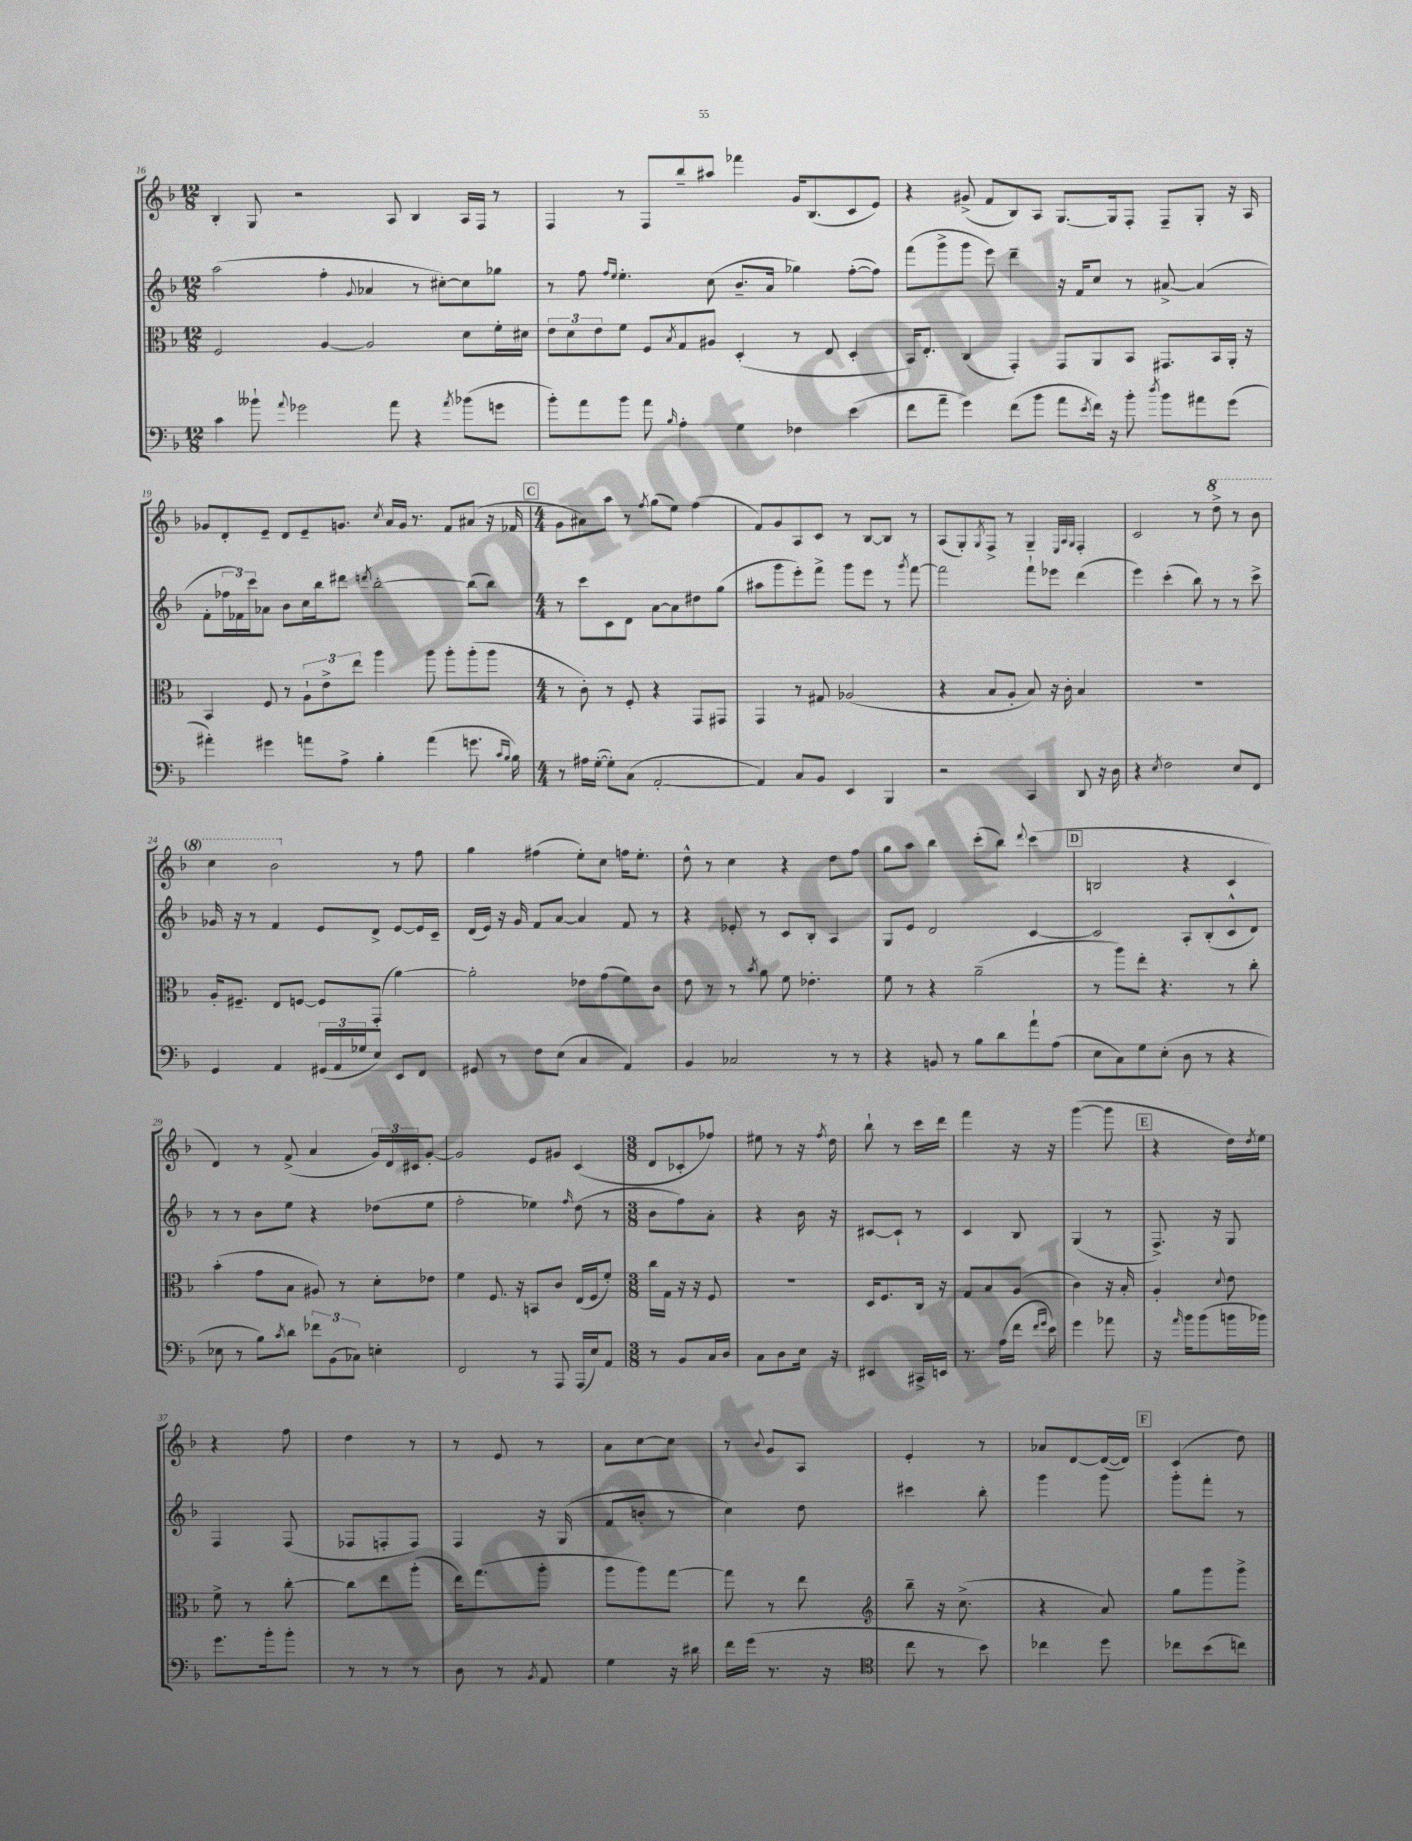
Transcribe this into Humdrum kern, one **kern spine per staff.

**kern	**kern	**kern	**kern
*staff4	*staff3	*staff2	*staff1
*clefF4	*clefC3	*clefG2	*clefG2
*k[b-]	*k[b-]	*k[b-]	*k[b-]
*M12/8	*M12/8	*M12/8	*M12/8
4c	2F	(2aa	4B-'
8b--`	.	.	8G
8qqa	.	.	.
2g-	.	.	2r
.	[4A	4ff'	.
.	.	8qqg	.
.	2A]	4a-	.
8a	.	.	8A
4r	.	8r	4B-
.	.	[8cc#')	.
8qa	.	.	.
(8b-	8d	8cc#]	16A
.	.	.	16F
8g	16f'	8gg-	8r
.	16d#	.	.
=	=	=	=
8b-')	12e	8r	4F
.	12d	.	.
8a	.	8ff	.
.	12e	.	.
.	.	16qqff	.
.	.	16qqee	.
8b-	8f	4.ee'	8r
8a	8F	.	8F
16qqB-	8qB-	.	.
4A'	8G	.	8bb-~
.	8A#	(8cc	8aa#
4G	(4D'	8.b-~	4fff-
.	.	16a	.
4F-	8r	4gg-)	16g
.	.	.	(8.B-
.	8E	.	.
(4e	4D'	([8ff'	8c
.	.	8ff])	8e)
=	=	=	=
8f	16BB-)	(8fff	4r
.	8.E'	.	.
8a~	.	8ggg^	.
4g)	(4C	8ggg	(8g#^
.	.	8eee)	8f
(8f	4GG')	4ddd~	8B-)
8b-	.	.	8A
8a	8GG	16r	[8.G
.	.	16f	.
8qe	.	.	.
16f)	8AA	8cc	.
16r	.	.	16G]
8b-'	8BB-	8r	8F'
8qdd	.	.	.
8b-	8.GG#	[8a#^	8F~
8a#	.	(4a#]	8G'
.	16BB-	.	.
(8g	16AA'	.	16r
.	16r	.	16A
=	=	=	=
4a#')	4BB-	8f'	8g-
.	.	24ff-	8d'
.	.	24f-)	.
.	.	24ccc	.
4g#	8F	8a-	8e~
.	8r	8b-	8d
8a	12A`	16cc	8e~
.	.	16bb-	.
.	12e^	.	.
8A^	.	8ddd#	8.g
.	12ee	.	.
.	.	8qddd	.
4B-'	4aa	[2bb-'	.
.	.	.	8qcc
.	.	.	16a
.	.	.	16g
.	.	.	8.r
(4a	8aa	.	.
.	8aa'	.	8f
8.g	(8aa'	(8bb-]	(8a#
.	8aa	8bb-)	16r
16qqc	.	.	.
16qqB-	.	.	.
16B-)	.	.	16f-
=	=	=	=
*M4/4	*M4/4	*M4/4	*M4/4
8r	8r	8r	8g
16A#	8c')	8ccc	8a#)
([16G'	.	.	.
8G'])	8r	8c	8aa
(8C	8F'	8d	8r
.	.	.	8qff
[2AA'	4r	[8a	(8gg
.	.	8a]	8ee)
.	8GG	8dd#	(4ff
.	8GG#	(8gg	.
=	=	=	=
4AA])	4GG	8aa#	8f)
.	.	8ggg	8g
8C	8r	8eee')	8A
8BB-	8G#	8fff^	8c
4EE	(2A-	8ggg	8r
.	.	8eee	[8B-
4BBB-	.	8r	8B-]
.	.	8qggg	.
.	.	[8fff	8r
=	=	=	=
2r	4r	2fff]	(8A
.	.	.	8G')
.	.	.	8qG
.	8B-	.	8F^
.	8A'	.	8r
4CC	8B-)	8fff`	4G~
.	16r	8eee-	.
.	16c'	.	.
.	.	.	32qqE
.	.	.	32qqA
.	.	.	32qqG
8DD	4B-	(4ddd	4F'
16r	.	.	.
16D	.	.	.
=	=	=	=
4r	1r	4eee)	2c
8qE	.	.	.
2F	.	(4ccc'	.
.	.	8bb-)	8r
.	.	8r	8ddd^
8E	.	8r	8r
8FF	.	8ccc^	8bb-
=	=	=	=
4GG	16A'	16g-	4ccc
.	8.F#~	16r	.
.	.	8r	.
4AA	8E	4f	2bb-
.	[8F	.	.
(24GG#	8F]	8e	.
24AA	.	.	.
24G-	.	.	.
8E)	(8GG'	8d^	.
8EE	[4a)	[8e	8r
8FF	.	16e]	8ff
.	.	16c~	.
=	=	=	=
8GG#	2a']	(16d	4gg
.	.	16e)	.
8r	.	16r	.
.	.	16g	.
8F	.	8f	(4ff#
(8E	.	[8a	.
4C	8e-	4a]	8ee')
.	(8g	.	8cc
4AA)	8f)	8f	16ff
.	.	.	8.ee'
.	8c	8r	.
=	=	=	=
4BB-	8e	4r	8dd^^
.	8r	.	8r
2C-	8r	8e-'	4cc
.	8qb-	.	.
.	8a	8r	.
.	8f	8c	4r
.	4.e-'	8B-'	.
8r	.	4A	8dd
8r	.	.	8ff
=	=	=	=
4r	8f	8G	8gg
.	8r	8e	8aa
8BB	4r	2d	4bb-
8r	.	.	.
8B-	(2a~	.	(8ccc'
8d	.	.	8bb-)
.	.	.	8qqddd
8a`	.	[4c	(4ccc
(8A	.	.	.
=	=	=	=
8E	8r	2c]	2B
8C)	8aa)	.	.
8G	8ee'	.	.
(8E'	4.r	.	.
8D	.	8A'	4r
8r	.	(8B-'	.
4r	8r	8c^^	4c
.	8cc'	8d)	.
=	=	=	=
8E-	(4b-'	8r	4d)
8r	.	8r	.
8B-)	8g	8b-	8r
8qc	.	.	.
8d	8B-	8ee	(8f^
12f-	8A#)	4r	4a
(12BB-	.	.	.
.	8r	.	.
12C-)	.	.	.
4E'	8d'	(8dd-	24g)
.	.	.	24d
.	.	.	24c#
.	8e-	8ee	[8g'
=	=	=	=
2FF	4f	2ff'	2g]
.	8.F	.	.
.	16r	.	.
8r	8BB	4ee-)	8e
8AAA	8c	.	8g#
.	.	16qqff	.
(16AAA	(16E	(8dd	(4c
16E)	16F	.	.
8AA	8f')	8r	.
=	=	=	=
*M3/8	*M3/8	*M3/8	*M3/8
8r	16cc	8b-	8d
.	16G	.	.
8BB-	16r	8ff)	8c-'
.	16r	.	.
16C	8F	8a'	8ff-)
16D	.	.	.
=	=	=	=
8C	4.r	4r	8ee#
8D	.	.	8r
16E	.	16b-	16r
.	.	.	8qff
16r	.	16r	16dd
=	=	=	=
4EE#	16D	[8c#	8bb-`
.	8.F	.	.
.	.	8c#`]	8r
16CC#^	16C	8r	16ccc
16EE	16r	.	16ddd
=	=	=	=
8.r	8G	4c	4fff
.	8B-	.	.
(16A	.	.	.
16f	(8A	8B-	16r
16qqf	.	.	.
16qqg	.	.	.
16e)	.	.	16r
=	=	=	=
4g	4c)	(4G	([4ggg
8a-	16r	8r	8ggg]
.	16B-'	.	.
=	=	=	=
16r	4A'	8.F^)	4r
16qqa	.	.	.
16b-	.	.	.
(8b-	.	.	.
.	.	16r	.
.	8qqd	.	.
16b	8e	8G	16dd)
.	.	.	8qdd
16b-)	.	.	16ee
=	=	=	=
8.g	8f^	4F	4r
.	8r	.	.
16b-'	.	.	.
8b-'	[8cc'	(8F	8ff
=	=	=	=
8r	8cc]	8F-	4dd
8r	8ee	8F'	.
8r	(8aa'	8F)	8r
=	=	=	=
8D	16ee)	4F	8r
.	(8.gg	.	.
8r	.	.	8e
8qBB-	.	.	.
8AA	8aa'	16r	8r
.	.	(16G	.
=	=	=	=
4G	8aa	8f	8a
.	8aa)	8b'	[8cc
16r	[8gg	8r	8cc]
16d#	.	.	.
=	=	=	=
16f	8gg]	4cc)	8r
(16g	.	.	.
.	.	.	8qqb-
8.r	8r	.	8g
.	8ee	8dd	8A
16r	.	.	.
=	=	=	=
*clefC4	*clefG2	*	*
8cc	8bb-~	4ccc#	4e'
8r	16r	.	.
.	(8.cc^	.	.
8b-)	.	8bb-'	8r
=	=	=	=
4cc-	4r	4ggg	8a-
.	.	.	[8d
8dd	8a)	8ggg	(16d_
.	.	.	16d])
=	=	=	=
8cc-	8gg	8ggg'	(4c
(8b-	8ggg	8fff'	.
8cc)	8ggg^	8r	8dd)
==	==	==	==
*-	*-	*-	*-
